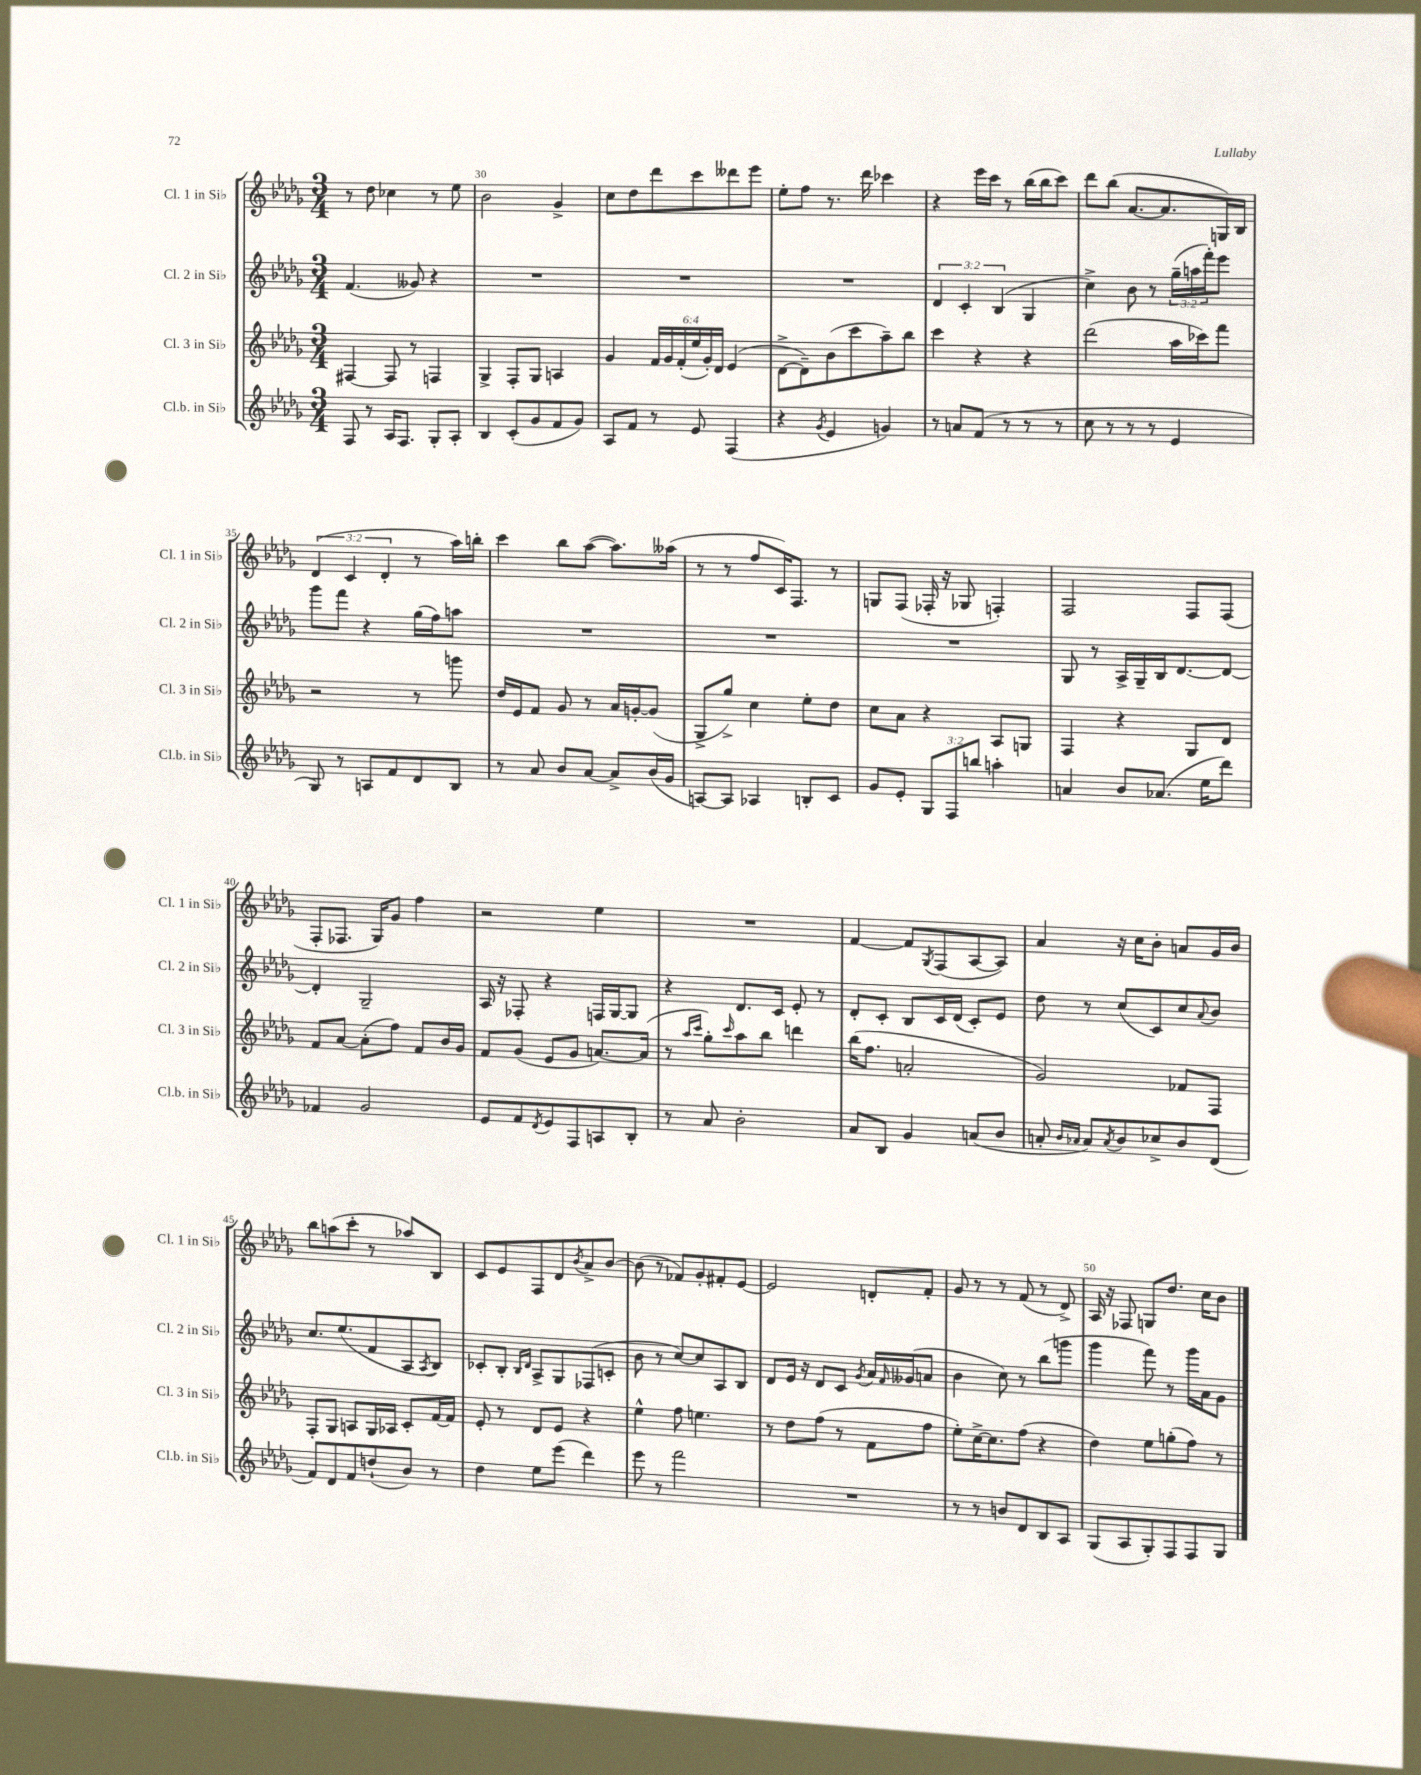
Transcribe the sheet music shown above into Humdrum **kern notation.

**kern	**kern	**kern	**kern
*part4	*part3	*part2	*part1
*staff4	*staff3	*staff2	*staff1
*I"Cl.b. in Si♭	*I"Cl. 3 in Si♭	*I"Cl. 2 in Si♭	*I"Cl. 1 in Si♭
*I'Cl.b. in Si♭	*I'Cl. 3 in Si♭	*I'Cl. 2 in Si♭	*I'Cl. 1 in Si♭
*clefG2	*clefG2	*clefG2	*clefG2
*k[b-e-a-d-g-]	*k[b-e-a-d-g-]	*k[b-e-a-d-g-]	*k[b-e-a-d-g-]
*M3/4	*M3/4	*M3/4	*M3/4
=29	=29	=29	=29
8F/	[4F#X/	(4.f/	8r
8r	.	.	8dd-\
16A-/KL	8F#/]	.	4cc-X\
8.F/J	.	.	.
.	8r	8g--X/)	.
8G-'/L	4Fn/	4r	8r
8A-'/J	.	.	8ee-\
=30	=30	=30	=30
4B-/	4G-^/	2.r	2b-\
(8c'/L	8F'/L	.	.
8g-/	8G-/J	.	.
8f/	4An/	.	4g-^/
8g-/J)	.	.	.
=31	=31	=31	=31
8A-/L	4g-/	2.r	8cc\L
8f/J	.	.	8dd-\
8r	24f/LL	.	8ddd-\
.	24g-/	.	.
.	(24f'/	.	.
8e-/	24ee-/	.	8ccc\
.	24g-'/)	.	.
.	24d-/JJ	.	.
(4F/	(4e-/	.	8ddd--X\
.	.	.	8eee-\J
=32	=32	=32	=32
4r	[8d-^\L	2.r	8ee-'\L
.	8d-~\])	.	8ff\J
8qg-/	.	.	.
4e-/	(8b-\	.	8.r
.	8ccc\	.	.
.	.	.	16ddd-\
4gn/)	8aa-~\)	.	4ccc-X\
.	8bb-\J	.	.
=33	=33	=33	=33
8r	4ccc\	6d-/	4r
8an/L	.	.	.
.	.	6c'/	.
(8f/J	4r	.	16eee-\LL
.	.	.	16ccc\JJ
.	.	(6B-/	.
8r	.	.	8r
8r	4r	4G-/	(16bb-\LL
.	.	.	16bb-\J
8r	.	.	8ccc\J)
=34	=34	=34	=34
8cc\	(2ddd-\	4cc^\)	8ddd-\L
8r	.	.	(8bb-\J
8r	.	8b-\	[8.a-/L
8r	.	8r	.
.	.	.	8.a-/]
4e-/	16aa-\LL	(24gg-~\LL	.
.	.	24aan\	.
.	16ccc-X\J)	.	.
.	.	24fff'\J)	.
.	8fff\J	8eee-\J	16Gn/L)
.	.	.	16B-/JJ
!!LO:LB:g=z
=35	=35	=35	=35
8G-/)	2r	8ggg-\L	(6d-/
8r	.	8fff\J	.
.	.	.	6c/
8An/L	.	4r	.
.	.	.	6d-'/
8f/	.	.	.
8d-/	8r	(16gg-\LL	8r
.	.	16ff\J)	.
8B-/J	8gggn\	8aan\J	16aa-\LL)
.	.	.	16bbn'\JJ
=36	=36	=36	=36
8r	16dd-/LL	2.r	4ccc\
.	16e-/J	.	.
8a-/	8f/J	.	.
8b-/L	8g-/	.	8bb-\L
[8a-/J	8r	.	([8aa-\J
8a-^/L]	16a-/LL	.	8.aa-\L])
.	[16gn'/J	.	.
(16b-/L	(8g/J]	.	.
16g-/JJ	.	.	(16aa--X\Jk
=37	=37	=37	=37
[8An/L)	8G-^/L	2.r	8r
8A/J]	8gg-^/J)	.	8r
4A-X/	4cc\	.	8ff/L
.	.	.	16c/K)
.	.	.	8.F/J
8Bn'/L	8ee-'\L	.	.
8c/J	8dd-\J	.	8r
=38	=38	=38	=38
8g-/L	8cc\L	2.r	8Gn/L
8e-'/J	8a-\J	.	(8F/J
12G-/L	4r	.	16F-X'/
.	.	.	16r
12F/	.	.	.
.	.	.	8G-X/
12bbn/J	.	.	.
4aan'\	8A-/L	.	4Fn'/)
.	8Gn/J	.	.
=39	=39	=39	=39
4an/	4F/	8G-/	2F/
.	.	8r	.
8b-/L	4r	16A-^/LL	.
.	.	16G-~/	.
(8.a-X/J	.	16B-/J	.
.	.	[8.d-/	.
.	8G-/L	.	8F/L
16ee-\KL	.	.	.
8ddd-\J)	8d-/J	8d-/J_	(8F/J
!!LO:LB:g=z
=40	=40	=40	=40
4f-X/	8f/L	4d-'/]	8F'/L
.	[8a-/J	.	8.F-X/J
2g-/	(8a-'\L]	2G-~/	.
.	.	.	16G-/KL)
.	8ff\J)	.	8g-/J
.	8f/L	.	4ff\
.	16b-/L	.	.
.	16g-/JJ	.	.
=41	=41	=41	=41
8e-/L	8f/L	16A-/	2r
.	.	16r	.
8f/	(8g-/J	8F-X'/	.
8qd-/	.	.	.
8e-/	8e-/L	4r	.
8F/	8g-/J	.	.
8An/	[8.an/L)	16Fn/LL	4ee-\
.	.	[16G-/J	.
8B-'/J	.	8G-/J]	.
.	(16a/Jk]	.	.
=42	=42	=42	=42
8r	8r	4r	2.r
.	16qqaa-/LL	.	.
.	16qqccc/JJ	.	.
8a-/	8gg-'\L)	.	.
.	16qqccc/	.	.
2b-'\	8aa-\	8.d-/L	.
.	8bb-\J	.	.
.	.	16c/Jk	.
.	4dddn\	8e-'/	.
.	.	8r	.
=43	=43	=43	=43
8a-/L	(16bb-\KL	8d-'/L	[4f/
.	8.ff\J	.	.
8B-/J	.	8c'/J	.
4g-/	2an'/	8B-/L	8f/L]
.	.	.	8qG-/
.	.	16c/L	(8F/
.	.	(16d-/JJ	.
(8an/L	.	8c'/L)	[8A-/
8b-/J	.	8e-/J	8A-/J])
=44	=44	=44	=44
8an'/	2g-/)	8dd-\	4a-/
16qqb-/LL	.	.	.
16qqa-X/JJ	.	.	.
8a-/L)	.	8r	.
8qa-/	.	.	.
8b-/	.	(8cc/L	16r
.	.	.	16cc\KL
8cc-X^/	.	8c/)	8b-'\J
8b-/	8f-X/L	8cc/	8an/L
.	.	8qqa-/	.
(8d-/J	8F/J	8b-/J	16g-/L
.	.	.	16b-/JJ
!!LO:LB:g=z
=45	=45	=45	=45
8f/L)	8F'/L	8.cc/L	8bb-\L
8d-/	8G-/J	.	(8aan\
.	.	(8.ee-/	.
8f/	8An/L	.	8ccc'\J
(8ddn`/	16G-/L	8f/	8r
.	16A-X/JJ	.	.
8b-/J)	8c'/L	8A-/	8aa-X/L)
.	.	8qA-/	.
8r	[16f/L	8B-/J)	8B-/J
.	16f/JJ]	.	.
=46	=46	=46	=46
4dd-\	8e-'/	8c-X'/L	8c/L
.	8r	8B-'/J	8e-/
.	.	16qqB-/LL	.
.	.	16qqd-/JJ	.
8ee-\L	8d-/L	8A-^/L	8F/
(8eee-\J	8e-/J	8G-/	8d-/
.	.	.	8qb-/
4ddd-\)	4r	(8F-X/	8a-^/
.	.	8cn'/J	[8b-/J
=47	=47	=47	=47
8eee-\	4ee-^^\	8b-\	(8b-\]
8r	.	8r	8r
2fff\	8ff\	[8cc/L)	8f-X/L)
.	4.een\	8cc/]	8g-'/
.	.	8A-/	8f#X'/
.	.	8B-/J	[8e-/J
=48	=48	=48	=48
2.r	8r	8d-/L	2e-/]
.	8dd-\L	16e-/Jk	.
.	.	16r	.
.	(8ff\J	8d-/L	.
.	8r	8c/J	.
.	.	8qg-/	.
.	8f\L	16a-/LL	8dn'/L
.	.	16qqf/	.
.	.	(16g--X/J	.
.	8ff\J	8an/J	8f'/J
=49	=49	=49	=49
8r	8ee-'\L)	4b-\	8g-/
8r	[16cc^\K	.	8r
.	8.cc\]	.	.
8bn/L	.	8cc\)	8r
8d-/	(8ff\J	8r	(8f/
8B-/	4r	(8bb-\L	8r
8A-/J	.	8gggn\J	8d-^/)
=50	=50	=50	=50
(8G-/L	4dd-\)	4ggg-\	16A-/
.	.	.	16r
8A-/	.	.	8F-X/
8G-'/)	8ee-\L	8fff\)	8Gn/L
8F/	(8ggn'\	8r	8.dd-/J
8F/	8ff\J)	16ggg-\LL	.
.	.	16a-\J	16cc\KL
8G-/J	8r	8g-\J	8b-\J
==	==	==	==
*-	*-	*-	*-
